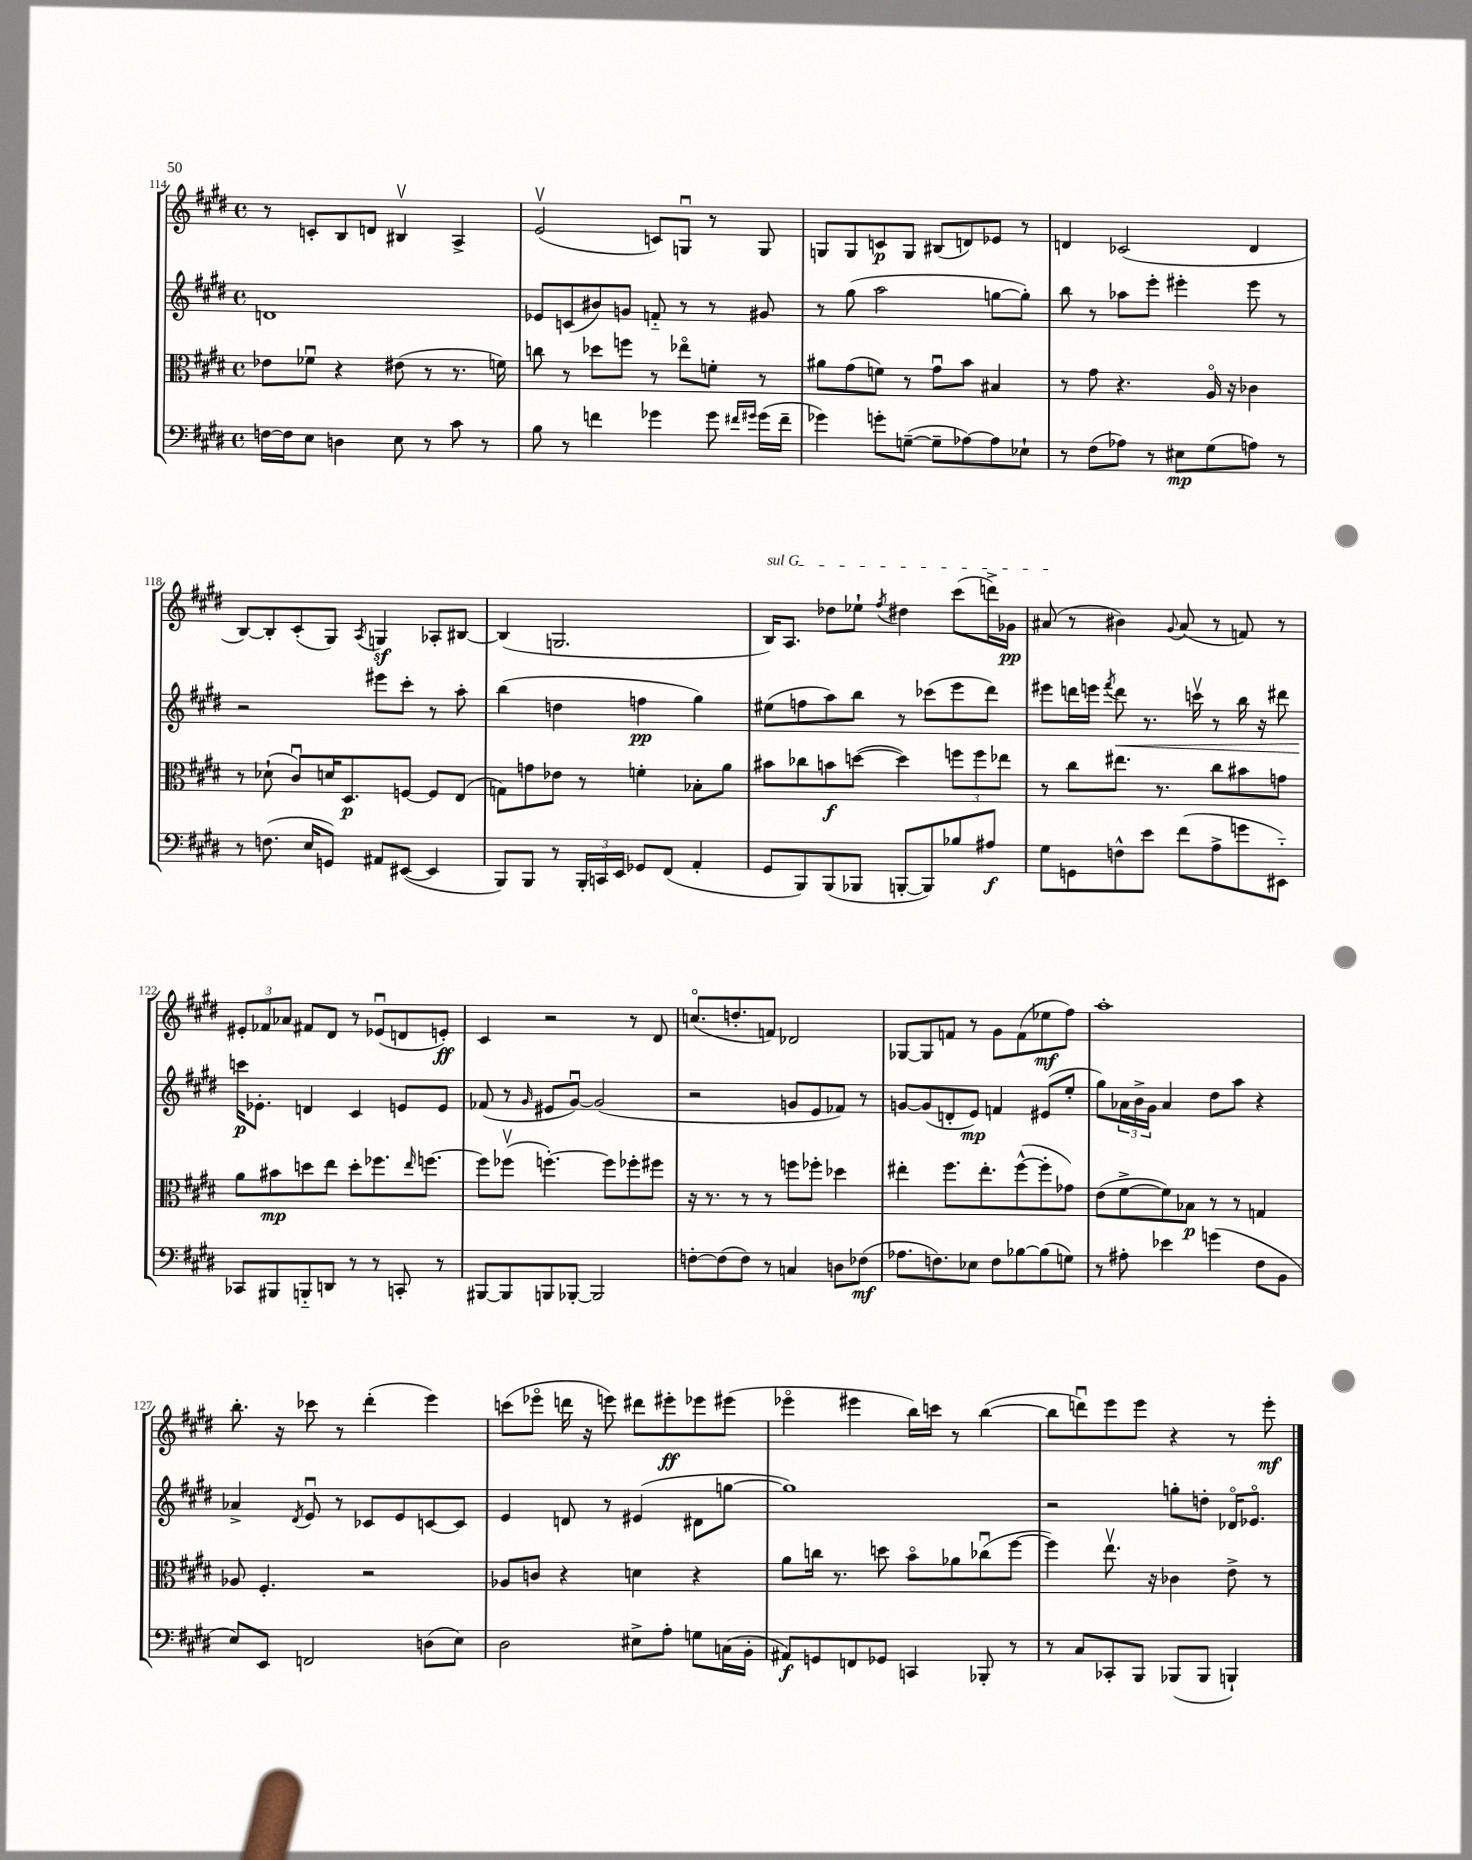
<<
\new StaffGroup <<
\new Staff = "s0" {
    \clef treble \key e \major \defaultTimeSignature \time 4/4
    r8 c'8-. b8 d'8 bis4\upbow a4-> |
    e'2\upbow( c'8) g8\downbow r8 g8 |
    g8 g8 c'8\p g8 bis8( d'8) ees'8 r8 |
    d'4 ces'2( d'4 |
    b8~) b8-. cis'8-.( gis8) \acciaccatura { a8 } g4\sf aes8-. bis8~ |
    bis4( g2. |
    \once \override TextSpanner.bound-details.left.text = \markup { \italic "sul G" } b16\startTextSpan) a8. des''8 ees''8-! \acciaccatura { fis''8 } dis''4 cis'''8( d'''16->) ges'16\pp |
    ais'8\stopTextSpan( r8 bis'4) \appoggiatura { gis'8 } ais'8( r8 f'8) r8 |
    \tuplet 3/2 { eis'8-. fes'8 aes'8 } fis'8 dis'8 r8 ees'8\downbow( d'8 e'8-.\ff) |
    cis'4 r2 r8 dis'8 |
    c''8.\flageolet( d''8.-. f'8) des'2 |
    ges8~ ges8 f'8 r8 gis'8 f'8( ees''8\mf fis''8) |
    a''1-. |
    b''8.-. r16 ces'''8 r8 dis'''4-.( e'''4) |
    c'''8( ees'''8\flageolet d'''16 r16 e'''8) dis'''8 eis'''8-.\ff ees'''8 eis'''8( |
    ees'''4\flageolet eis'''4 b''16) c'''16 r8 b''4~( |
    b''8 d'''8\downbow) e'''8 e'''8 r4 r8 e'''8-.\mf \bar "|." |
}
\new Staff = "s1" {
    \clef treble \key e \major \defaultTimeSignature \time 4/4
    d'1 |
    ees'8 c'8( bis'8) g'8 f'8-_ r8 r8 gis'8 |
    r8 gis''8( a''2 g''8~ g''8-.) |
    b''8 r8 aes''8 e'''8-. eis'''4-. eis'''8 r8 |
    r2 eis'''8 cis'''8-. r8 a''8-. |
    b''4( d''4 f''4\pp gis''4) |
    eis''8( f''8 a''8) b''8 r8 ces'''8( e'''8 dis'''8) |
    eis'''8 d'''16 e'''16 \acciaccatura { fis'''8 } d'''8\< r8. c'''16\upbow r8 b''16 r16 dis'''8 |
    c'''16\p\! ees'8.-. d'4 cis'4 e'8 e'8 |
    fes'8( r8 \grace { gis'16 } eis'8 gis'8~\downbow) gis'2( |
    r2 g'8 e'8 fes'8) r8 |
    g'8~ g'8( d'8-. e'8\mp) f'4 eis'8( e''8-. |
    gis''8) \tuplet 3/2 { aes'16 b'16-> gis'16 } aes'4 dis''8 a''8 r4 |
    aes'4-> \acciaccatura { dis'8 } e'8\downbow r8 ces'8 e'8 c'8~ c'8 |
    e'4 d'8 r8 eis'4( dis'8 g''8~ |
    g''1) |
    r2 g''8-. d''8-. des'16\flageolet ees'8.\flageolet \bar "|." |
}
\new Staff = "s2" {
    \clef alto \key e \major \defaultTimeSignature \time 4/4
    ees'8 fes'8\downbow r4 eis'8( r8 r8. f'16) |
    c''8 r8 des''8 f''8 r8 ees''8\flageolet f'8-. r8 |
    ais'8 gis'8( f'8) r8 gis'8\downbow b'8 bis4 |
    r8 gis'8 r4. a16\flageolet r16 ces'4 |
    r8 des'8-!( cis'8\downbow) d'16 dis8.\p f8~ f8 e8( |
    g8) g'8 ees'8 r8 f'4-. bes8-. a'8 |
    bis'8 ces''8 b'8\f d''8~( d''4) \tuplet 3/2 { f''8 f''8 ees''8 } |
    r8 cis''8 eis''8. r8. cis''8 bis'8 g'8 |
    a'8 bis'8\mp d''8 e''8 d''8-. fes''8. \grace { e''16 } f''8.~ |
    f''8 fes''8\upbow( f''4.~-.) f''8 fes''8-. fis''8 |
    r16 r8. r8 r8 f''8 fes''8-. des''4 |
    eis''4-. fis''8. eis''8.-. fis''8~-^( fis''8-. ges'8) |
    e'8( fis'8~-> fis'8) bes8\p r8 r8 g4 |
    aes8 fis4.-. r2 |
    aes8 c'8 r4 d'4 r4 |
    a'8 c''16 r8. d''8 b'8\flageolet aes'8 ces''8\downbow( fis''8~ |
    fis''4) e''8.\upbow r16 ces'4 e'8-> r8 \bar "|." |
}
\new Staff = "s3" {
    \clef bass \key e \major \defaultTimeSignature \time 4/4
    f16~ f16 e8 d4 e8 r8 cis'8 r8 |
    b8 r8 f'4 ges'4 ges'8 \grace { fis'16 gis'16 } gis'16( fis'16-- |
    ges'4) g'8-. g8~--( g8-- aes8~) aes8 ees8-! |
    r8 fis8( aes8) r8 eis8\mp gis8( a8) r8 |
    r8 f8.( e16 g,8) ais,8 eis,8~( eis,4 |
    b,,8) b,,8 r8 \tuplet 3/2 { b,,16-. c,16 e,16 } ges,8 fis,8( a,4-. |
    gis,8 b,,8) b,,8( bes,,8 b,,8~-. b,,8) bes8 ais8\f |
    gis8 g,8 f8-^ e'8 fis'8( a8-> g'8 eis,8-_) |
    ces,8 bis,,8 b,,8-_ d,8 r8 r8 c,8-. r8 |
    bis,,8~ bis,,8 b,,8 bes,,8~-. bes,,2 |
    f8~-. f8( f8) r8 c4 d8 fes8\mf( |
    aes8. f8.) ees8 f8 bes8~ bes8( g8) |
    r8 ais8-. ees'4 g'4( fis8 b,8 |
    e8) e,8 f,2 d8( e8) |
    dis2 eis8-> a8-. g8 c16( b,16-. |
    ais,8\f) g,8 f,8 ges,8 c,4 bes,,8-. r8 |
    r8 cis8 ces,8-. b,,8 bes,,8( bes,,8 b,,4-!) \bar "|." |
}
>>
>>
\layout { \context { \Score currentBarNumber = #114 } }
